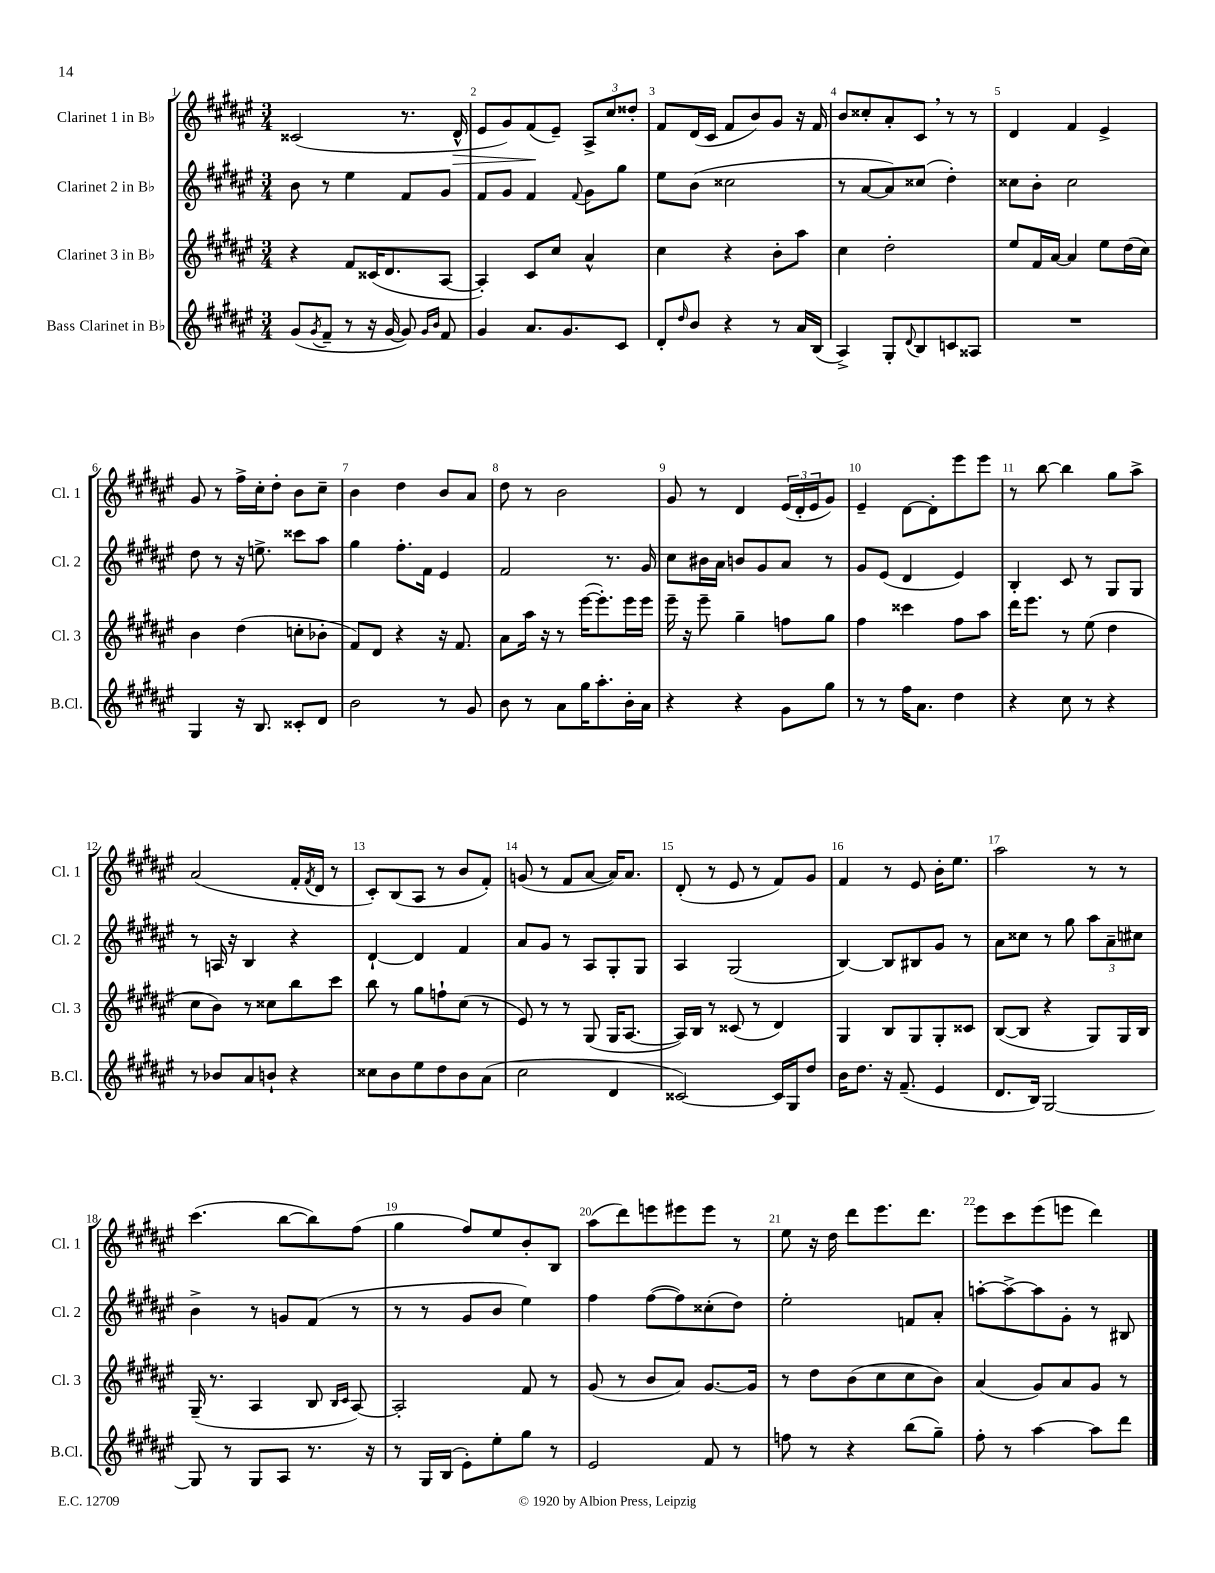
<<
\new StaffGroup <<
\new Staff = "s0" \with { instrumentName = "Clarinet 1 in Bb" shortInstrumentName = "Cl. 1" } {
    \clef treble \key fis \major \numericTimeSignature \time 3/4
    cisis'2( r8. dis'16-^\> |
    eis'8 gis'8) fis'8\!( eis'8--) \tuplet 3/2 { ais8-> cis''8 disis''8-. } |
    fis'8 dis'16( cis'16 fis'8 b'8) gis'8 r16 fis'16 |
    b'8 cisis''8-. ais'8-. cis'8 \breathe r8 r8 |
    dis'4 fis'4 eis'4-> |
    gis'8 r8 fis''16-> cis''16-. dis''8-. b'8 cis''8-- |
    b'4 dis''4 b'8 ais'8 |
    dis''8 r8 b'2 |
    gis'8 r8 dis'4 \tuplet 3/2 { eis'16( dis'16-. eis'16 } gis'8) |
    eis'4-- dis'8~ dis'8-. eis'''8 eis'''8 |
    r8 b''8~ b''4 gis''8 ais''8-> |
    ais'2( fis'16-. \acciaccatura { fis'8 } dis'16 r8 |
    cis'8-.) b8( ais8 r8 b'8 fis'8-.) |
    g'8( r8 fis'8 ais'8~ ais'16) ais'8. |
    dis'8-.( r8 eis'8 r8 fis'8) gis'8 |
    fis'4 r8 eis'8 b'16-. eis''8. |
    ais''2 r8 r8 |
    cis'''4.( b''8~ b''8) fis''8( |
    gis''4 fis''8) eis''8 b'8-. b8 |
    ais''8( dis'''8) e'''8 eis'''8 eis'''8 r8 |
    eis''8 r16 dis''16 dis'''8 eis'''8. dis'''8. |
    eis'''8 cis'''8 eis'''8( e'''8 dis'''4) \bar "|." |
}
\new Staff = "s1" \with { instrumentName = "Clarinet 2 in Bb" shortInstrumentName = "Cl. 2" } {
    \clef treble \key fis \major \numericTimeSignature \time 3/4
    b'8 r8 eis''4 fis'8 gis'8 |
    fis'8 gis'8 fis'4 \appoggiatura { fis'8 } gis'8 gis''8 |
    eis''8 b'8( cisis''2 |
    r8 ais'8~ ais'8) cisis''8( dis''4-.) |
    cisis''8 b'8-. cisis''2 |
    dis''8 r8 r16 e''8.-> cisis'''8 ais''8 |
    gis''4 fis''8.-. fis'16 eis'4 |
    fis'2 r8. gis'16 |
    cis''8 bis'16 ais'16 b'8 gis'8 ais'8 r8 |
    gis'8 eis'8( dis'4 eis'4) |
    b4-. cis'8 r8 gis8 gis8 |
    r8 a16 r16 b4 r4 |
    dis'4~-! dis'4 fis'4 |
    ais'8 gis'8 r8 ais8 gis8-. gis8 |
    ais4 gis2( |
    b4~) b8 bis8 gis'8 r8 |
    ais'8 cisis''8 r8 gis''8 \tuplet 3/2 { ais''8 ais'8-- cis''8 } |
    b'4-> r8 g'8 fis'8( r8 |
    r8 r8 gis'8 b'8 eis''4) |
    fis''4 fis''8~( fis''8) cisis''8-.( dis''8) |
    eis''2-. f'8 ais'8-. |
    a''8~-. a''8~-> a''8 gis'8-. r8 bis8 \bar "|." |
}
\new Staff = "s2" \with { instrumentName = "Clarinet 3 in Bb" shortInstrumentName = "Cl. 3" } {
    \clef treble \key fis \major \numericTimeSignature \time 3/4
    r4 fis'8 cisis'16( dis'8. ais8~ |
    ais4-.) cis'8 cis''8 ais'4-^ |
    cis''4 r4 b'8-. ais''8 |
    cis''4 dis''2-. |
    eis''8 fis'16 ais'16~ ais'4 eis''8 dis''16( cis''16) |
    b'4 dis''4( c''8-. bes'8-. |
    fis'8) dis'8 r4 r16 fis'8. |
    ais'8 ais''16 r16 r8 eis'''16~( eis'''8.-.) eis'''16 eis'''16 |
    eis'''16-- r16 eis'''8-- gis''4-- f''8 gis''8 |
    fis''4 cisis'''4 fis''8 ais''8 |
    dis'''16 eis'''8. r8 eis''8( dis''4 |
    cis''8 b'8) r8 cisis''8 b''8 cis'''8 |
    b''8 r8 gis''8 f''8-! cis''8( r8 |
    eis'8) r8 r8 gis8( gis16 ais8.~ |
    ais16) b16 r8 cisis'8( r8 dis'4) |
    gis4 b8 gis8 gis8-. cisis'8 |
    b8~( b8 r4 gis8) gis16 b16 |
    gis16--( r8. ais4 b8 \grace { b16 cis'16 } ais8~) |
    ais2-. fis'8 r8 |
    gis'8( r8 b'8 ais'8) gis'8.~ gis'16 |
    r8 dis''8 b'8( cis''8 cis''8 b'8) |
    ais'4( gis'8) ais'8 gis'8 r8 \bar "|." |
}
\new Staff = "s3" \with { instrumentName = "Bass Clarinet in Bb" shortInstrumentName = "B.Cl." } {
    \clef treble \key fis \major \numericTimeSignature \time 3/4
    gis'8( \acciaccatura { gis'8 } fis'8-- r8 r16 gis'16~ gis'8) \grace { gis'16 b'16 } fis'8 |
    gis'4 ais'8. gis'8. cis'8 |
    dis'8-. \grace { dis''16 } b'8 r4 r8 ais'16 b16( |
    ais4->) gis8-. \appoggiatura { dis'8 } b8 c'8 aisis8 |
    R2. |
    gis4 r16 b8. cisis'8-. dis'8 |
    b'2 r8 gis'8 |
    b'8 r8 ais'8 gis''16 ais''8.-. b'16-. ais'16 |
    r4 r4 gis'8 gis''8 |
    r8 r8 fis''16 ais'8. dis''4 |
    r4 cis''8 r8 r4 |
    r8 bes'8 ais'8 b'8-! r4 |
    cisis''8 b'8 eis''8 dis''8 b'8 ais'8( |
    cis''2 dis'4 |
    cisis'2~) cisis'16 gis16 dis''8 |
    b'16 dis''8. r16 fis'8.--( eis'4 |
    dis'8. b16) gis2~ |
    gis8 r8 gis8 ais8 r8. r16 |
    r8 gis16 b16( eis'8-.) eis''8-. gis''8 r8 |
    eis'2 fis'8 r8 |
    f''8 r8 r4 b''8( gis''8--) |
    fis''8-. r8 ais''4~ ais''8 dis'''8 \bar "|." |
}
>>
>>
\layout { \context { \Score \override BarNumber.break-visibility = ##(#f #t #t) barNumberVisibility = #all-bar-numbers-visible } }
